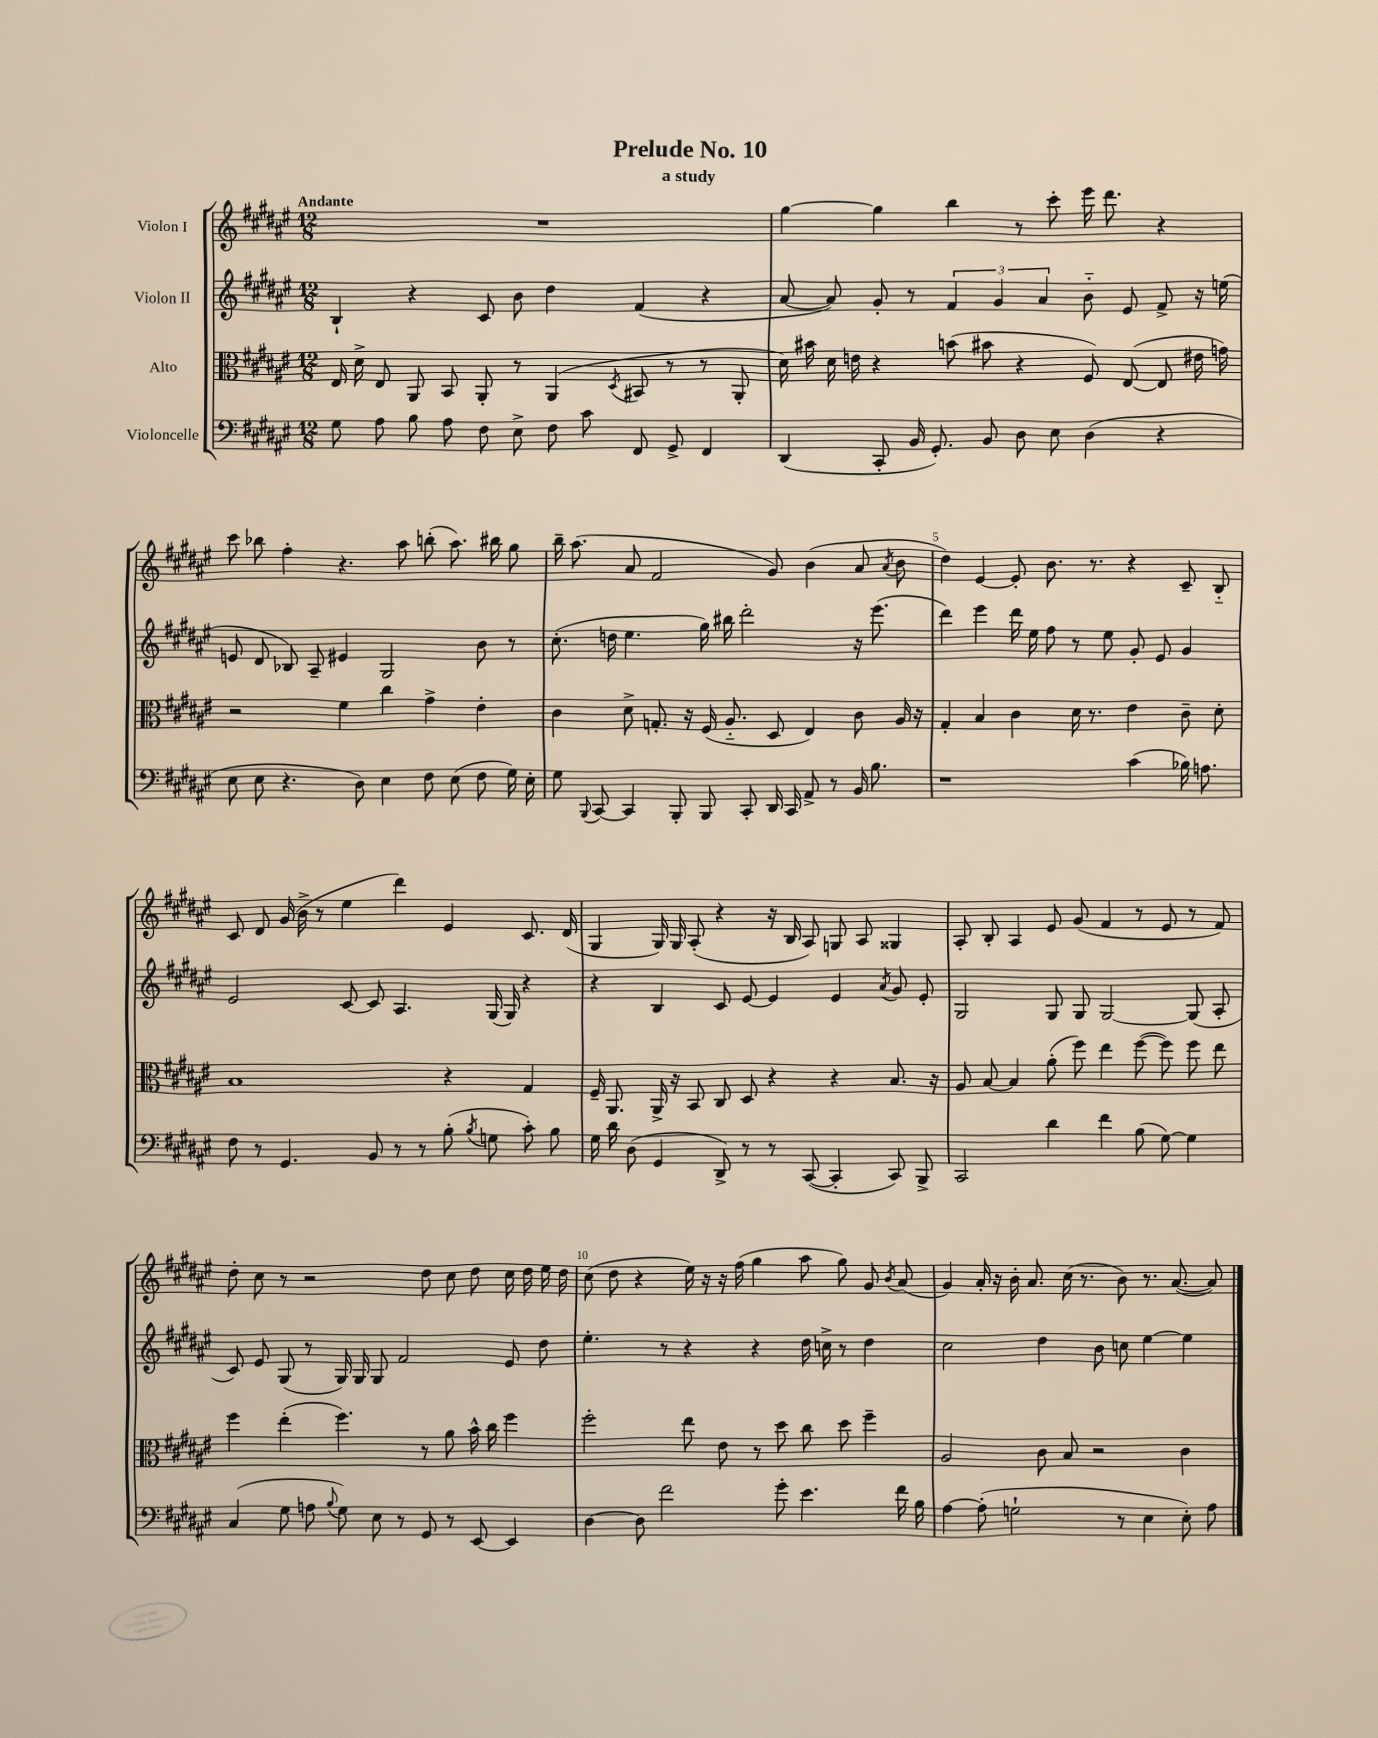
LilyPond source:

\header { title = "Prelude No. 10" subtitle = "a study" }
<<
\new StaffGroup <<
\new Staff = "s0" \with { instrumentName = "Violon I" } {
    \clef treble \key fis \major \numericTimeSignature \time 12/8 \tempo "Andante"
    \autoBeamOff R1. |
    gis''4~ gis''4 b''4 r8 cis'''8-. eis'''16 dis'''8. r4 |
    cis'''8 bes''8 fis''4-. r4. ais''8 b''8-.( ais''8.) bis''16 gis''8 |
    b''16-- ais''8.( ais'8 fis'2 gis'8) b'4( ais'8 \acciaccatura { ais'8 } b'8 |
    dis''4) eis'4~ eis'8-. b'8. r8. r4 cis'8-- b8-_ |
    cis'8 dis'8 gis'16( b'16-> r8 eis''4 dis'''4) eis'4 cis'8. dis'16( |
    gis4 gis16) gis16 ais8-.( r4 r16 b16 ais8) g8 ais8 gisis4 |
    ais8-. b8-. ais4 eis'8 gis'8( fis'4 r8 eis'8 r8 fis'8) |
    dis''8-. cis''8 r8 r2 dis''8 cis''8 dis''8 cis''16 dis''16 eis''16 dis''16 |
    cis''8( dis''8 r4 eis''16) r16 r16 fis''16( gis''4 ais''8 gis''8) gis'8 \acciaccatura { b'8 } ais'8( |
    gis'4) ais'16-. r16 b'16-. ais'8. cis''16( r8. b'8) r8. ais'8.~( ais'8) \bar "|." |
}
\new Staff = "s1" \with { instrumentName = "Violon II" } {
    \clef treble \key fis \major \numericTimeSignature \time 12/8
    \autoBeamOff b4-! r4 cis'8 b'8 dis''4 fis'4( r4 |
    ais'8~ ais'8) gis'8-. r8 \tuplet 3/2 { fis'4 gis'4 ais'4 } b'8-_ eis'8 fis'8-> r16 e''16( |
    e'8 dis'8 bes8) ais8-- eis'4 gis2 b'8 r8 |
    cis''8.-.( d''16 eis''4. gis''16) bis''16 dis'''2-. r16 eis'''8.( |
    dis'''4) eis'''4 dis'''16 eis''16 fis''8 r8 eis''8 gis'8-. eis'8 gis'4 |
    eis'2 cis'8~ cis'8 ais4. gis16( gis16) r4 |
    r4 b4 cis'8 eis'8~ eis'4 eis'4 \acciaccatura { ais'8 } gis'8 eis'8-. |
    gis2 gis8 gis8 gis2~ gis8( ais8-. |
    cis'8) eis'8 gis8( r8 gis16) gis16 gis8 fis'2 eis'8 dis''8 |
    eis''4.-. r8 r4 r4 dis''16 c''16-> r8 dis''4 |
    cis''2 dis''4 b'8 c''8 eis''4~ eis''4 \bar "|." |
}
\new Staff = "s2" \with { instrumentName = "Alto" } {
    \clef alto \key fis \major \numericTimeSignature \time 12/8
    \autoBeamOff eis16 dis'16-> eis8 ais,8 b,8 ais,8-. r8 ais,4( \acciaccatura { dis8 } bis,8 r8 r8 ais,8-. |
    dis'16) bis'16 dis'16 e'16 r4 b'8( bis'8 r4 fis8) eis8~( eis8 eis'16 g'16) |
    r2 fis'4 cis''4 gis'4-> eis'4-. |
    cis'4 dis'8-> g8.-. r16 fis16( ais8.-_ dis8 eis4) cis'8 ais16 r16 |
    gis4-. b4 cis'4 dis'16 r8. eis'4 cis'8-- dis'8-. |
    b1 r4 gis4 |
    fis16-- ais,8. ais,16-> r16 b,8 cis8 dis8 r4 r4 b8. r16 |
    ais8 b8~ b4 ais'8-.( fis''8) eis''4 fis''8~( fis''8) fis''8 eis''8 |
    fis''4 eis''4-.( fis''4.) r8 ais'8 b'16-^ cis''16 fis''4 |
    fis''2-. eis''8 eis'8 r8 dis''8 cis''8 dis''8 fis''4-- |
    ais2 cis'8 b8 r2 cis'4 \bar "|." |
}
\new Staff = "s3" \with { instrumentName = "Violoncelle" } {
    \clef bass \key fis \major \numericTimeSignature \time 12/8
    \autoBeamOff gis8 ais8 b8 ais8 fis8 eis8-> fis8 cis'8 fis,8 gis,8-> fis,4 |
    dis,4( cis,8-. b,16 gis,8.-.) b,8 dis8 eis8 dis4( r4 |
    eis8 eis8 r4. dis8) eis4 fis8 eis8( fis8 gis16) eis16-. |
    gis8 \appoggiatura { b,,8 } cis,8~ cis,4 b,,8-. b,,8 cis,8-. dis,16 cis,16 ais,8-> r8 b,16 b8. |
    r1 cis'4( bes16) a8. |
    fis8 r8 gis,4. b,8 r8 r8 b8-.( \acciaccatura { b8 } g8 cis'8-.) b8 |
    gis16 dis'16 dis8( gis,4 dis,8->) r8 r8 cis,8~( cis,4-. cis,8) b,,8-> |
    cis,2 dis'4 fis'4 b8( gis8~) gis4 |
    cis4( gis8 a8 \appoggiatura { b8 } gis8) eis8 r8 gis,8 r8 eis,8~ eis,4 |
    dis4~ dis8 fis'2 gis'8-. eis'4. fis'16 b16 |
    ais4~ ais8-.( g2-! r8 eis4 eis8-.) ais8 \bar "|." |
}
>>
>>
\layout { \context { \Score \override BarNumber.break-visibility = ##(#f #t #t) barNumberVisibility = #(every-nth-bar-number-visible 5) } }
